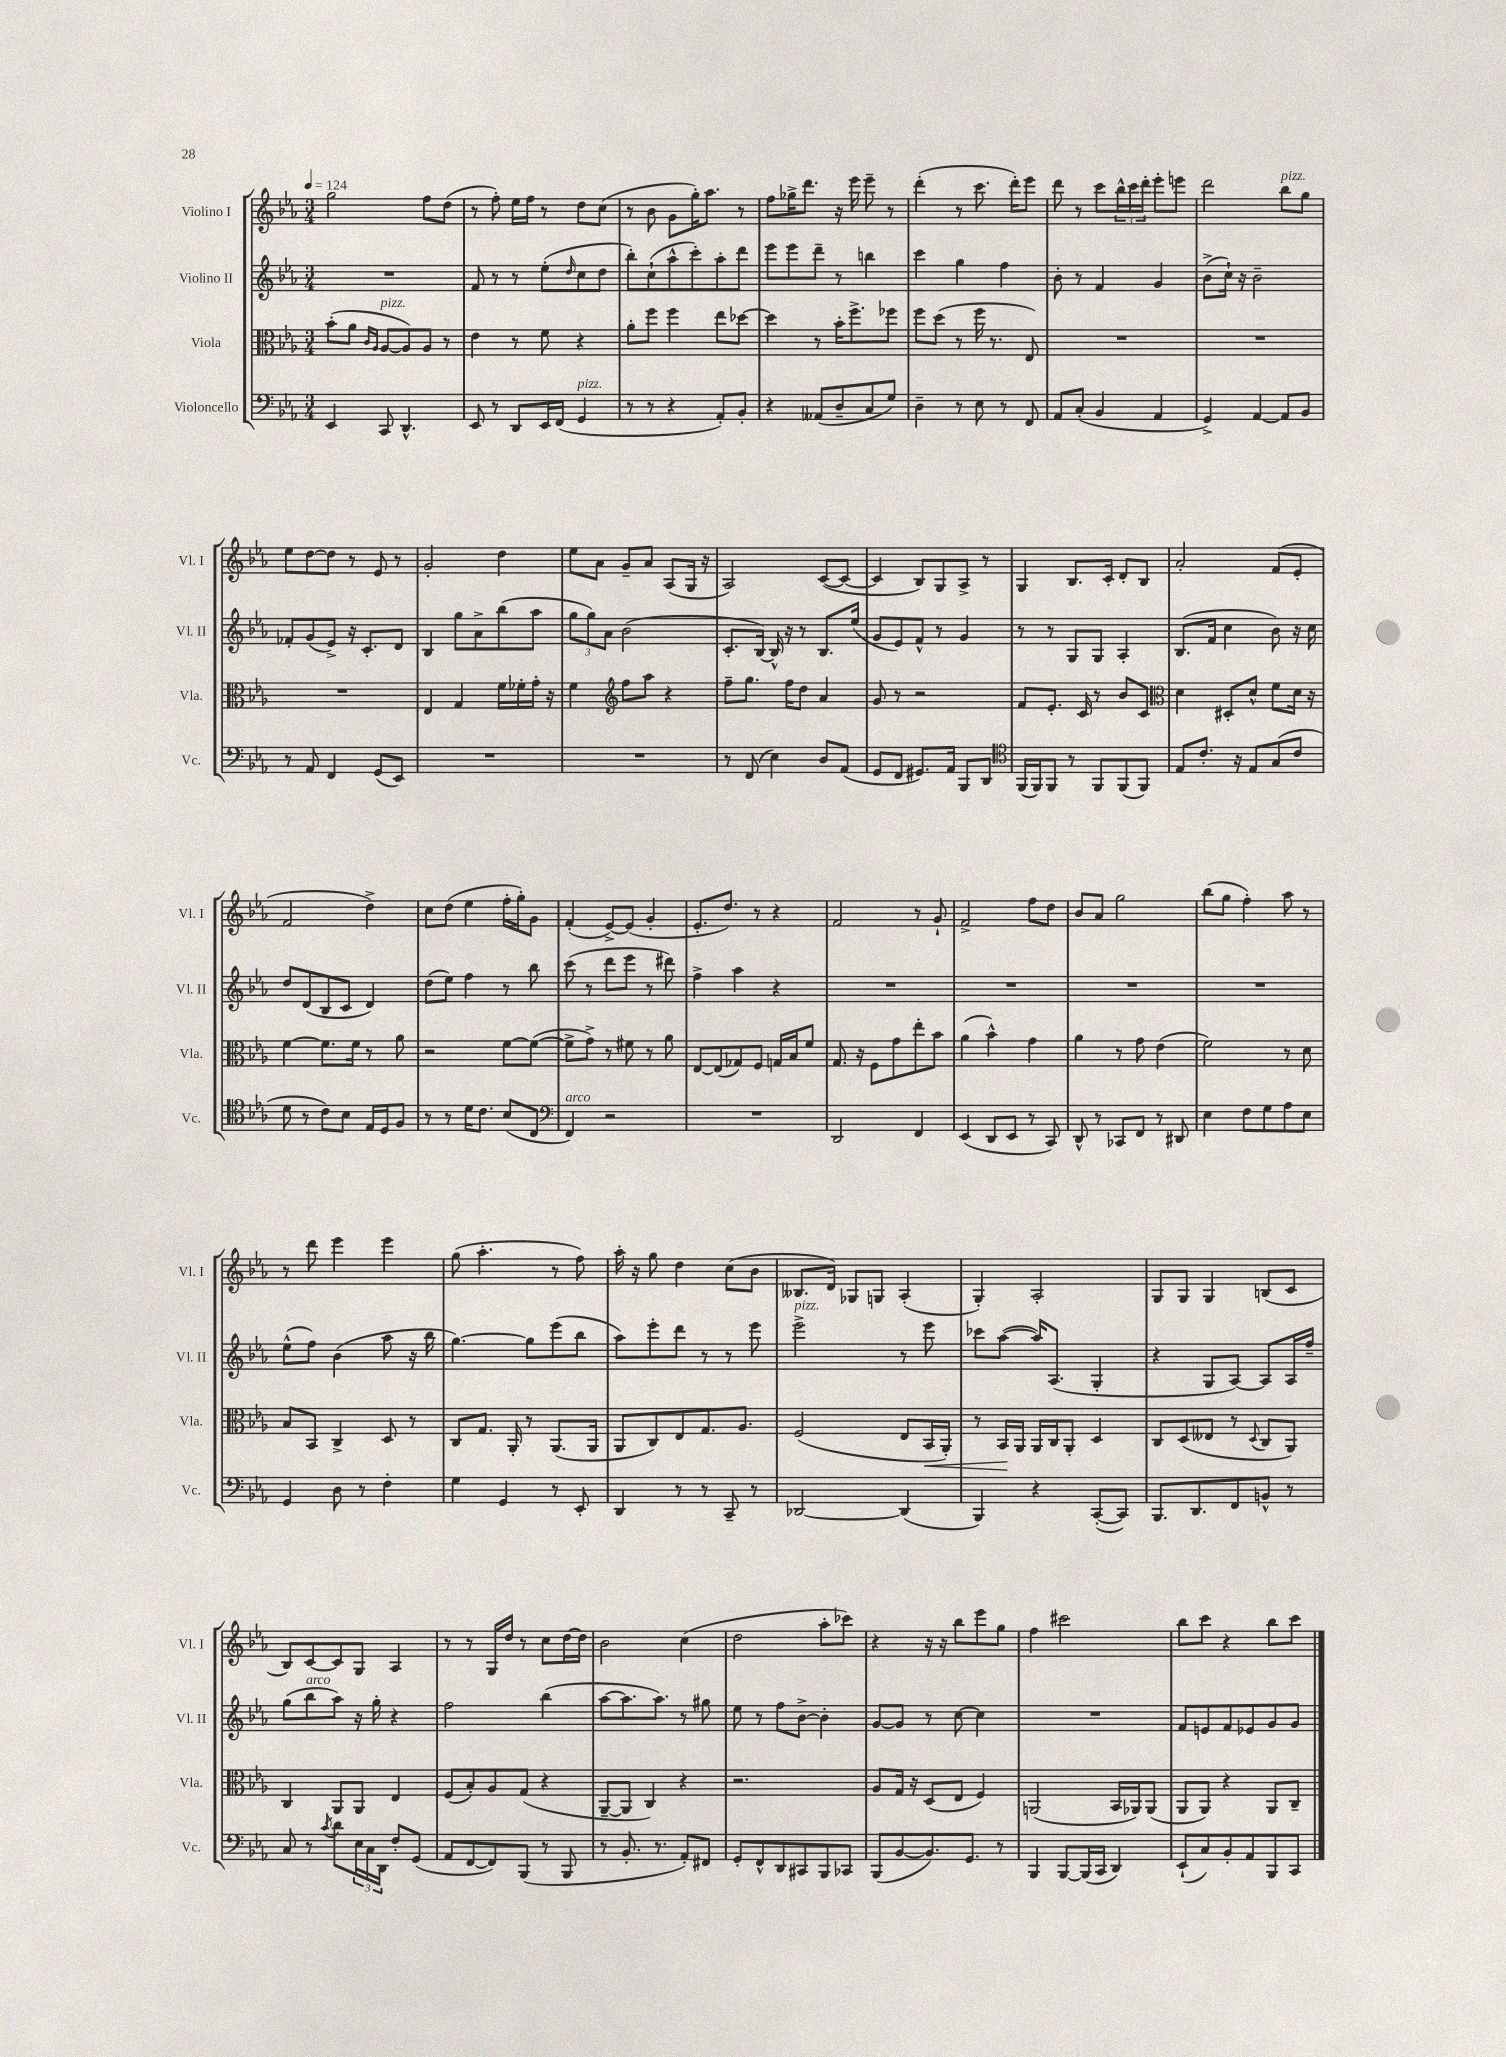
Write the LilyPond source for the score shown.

<<
\new StaffGroup <<
\new Staff = "s0" \with { instrumentName = "Violino I" shortInstrumentName = "Vl. I" } {
    \clef treble \key ees \major \numericTimeSignature \time 3/4 \tempo 4 = 124
    g''2 f''8 d''8( |
    r8 f''8-.) ees''16 f''16 r8 d''8 c''8( |
    r8 bes'8 g'8 g''16-.) aes''8. r8 |
    f''8 ges''16-> d'''8. r16 ees'''16 ees'''8-- r8 |
    d'''4-.( r8 c'''8. d'''16-.) ees'''8 |
    d'''8 r8 c'''8 \tuplet 3/2 { bes''16-^ c'''16 d'''16-. } ees'''8-. e'''8 |
    d'''2 bes''8^\markup { \italic "pizz." } g''8 |
    ees''8 d''8~ d''8 r8 ees'8 r8 |
    g'2-. d''4 |
    ees''8 aes'8 g'8-- aes'8 aes8( g16 r16 |
    aes2) c'8~( c'8~ |
    c'4 bes8) g8 aes8-> r8 |
    g4 bes8. c'16-. d'8-. bes8 |
    aes'2-. f'8( ees'8-. |
    f'2 d''4->) |
    c''8 d''8( ees''4 f''16-. g''16-.) g'8 |
    f'4-.( ees'8~->) ees'8( g'4-. |
    ees'8.-. d''8.) r8 r4 |
    f'2 r8 g'8-! |
    f'2-> f''8 d''8 |
    bes'8 aes'8 g''2 |
    bes''8( g''8 f''4-.) aes''8 r8 |
    r8 d'''8 ees'''4 ees'''4 |
    g''8( aes''4.-. r8 f''8) |
    aes''16-. r16 g''8 d''4 c''8( bes'8 |
    beses8. d'16) ges8 g8 aes4-.( |
    g4-.) aes2-. |
    g8 g8 g4 b8( c'8 |
    bes8) c'8~ c'8 g8 aes4 |
    r8 r8 g16 d''16 r8 c''8 d''16~ d''16 |
    bes'2 c''4( |
    d''2 aes''8-. ces'''8) |
    r4 r16 r16 bes''8 ees'''8 g''8 |
    f''4 cis'''2 |
    bes''8 c'''8 r4 bes''8 c'''8 \bar "|." |
}
\new Staff = "s1" \with { instrumentName = "Violino II" shortInstrumentName = "Vl. II" } {
    \clef treble \key ees \major \numericTimeSignature \time 3/4
    R2. |
    f'8 r8 r8 ees''8-.( \grace { d''16 } c''8 d''8 |
    bes''8-.) c''8-!( aes''8-^ c'''8-.) aes''8-. d'''8 |
    ees'''8 ees'''8 d'''8-- r8 b''4 |
    c'''4 g''4 f''4 |
    bes'8-. r8 f'4 g'4 |
    bes'8->( c''16-!) r16 bes'2-- |
    fes'8-. g'8( ees'8->) r16 c'8.-. d'8 |
    bes4 g''8 aes'8-> bes''8( aes''8 |
    \tuplet 3/2 { g''8 g''8) aes'8 } bes'2( |
    c'8.-. bes16~) bes16-^ r16 r8 bes8. ees''16( |
    g'8 ees'8) f'8-^ r8 g'4 |
    r8 r8 g8 g8 aes4-. |
    bes8.( f'16 c''4 bes'8) r16 c''16 |
    d''8 d'8( bes8 c'8 d'4) |
    d''8( ees''8) f''4 r8 bes''8 |
    c'''8( r8 d'''8 ees'''8 r8 dis'''8) |
    f''4-> aes''4 r4 |
    R2. |
    R2. |
    R2. |
    R2. |
    ees''8-^( f''8) bes'4( aes''8 r16 bes''16 |
    g''4.~) g''8 ees'''8( bes''8 |
    aes''8) ees'''8-. d'''8 r8 r8 ees'''8 |
    ees'''2->^\markup { \italic "pizz." } r8 ees'''8 |
    ces'''8 aes''8~( aes''16) aes8.( g4-. |
    r4 g8 aes8~) aes8 aes16 f''16-- |
    g''8( bes''8^\markup { \italic "arco" } aes''8) r16 g''16-. r4 |
    f''2 bes''4( |
    aes''8~ aes''8. aes''8.) r8 gis''8 |
    ees''8 r8 f''8 bes'8~-> bes'4-. |
    g'8~ g'8 r8 c''8~ c''4 |
    R2. |
    f'8 e'8 f'8 ees'8 g'8 g'8 \bar "|." |
}
\new Staff = "s2" \with { instrumentName = "Viola" shortInstrumentName = "Vla." } {
    \clef alto \key ees \major \numericTimeSignature \time 3/4
    bes'8-.( aes'8 \grace { c'16 aes16 } aes8~^\markup { \italic "pizz." } aes8) aes8 r8 |
    ees'4 r8 f'8 r4 |
    aes'8-. f''8 f''4 ees''8 des''8~ |
    des''4 r8 bes'16-. f''8.-> fes''8 |
    f''8 d''8( r8 f''16 r8. ees8) |
    R2. |
    R2. |
    R2. |
    ees4 g4 f'16 fes'16-. g'16-. r16 |
    f'4 \clef treble f''8 aes''8 r4 |
    f''8-- g''8. f''16 d''8 aes'4 |
    g'8 r8 r2 |
    f'8 ees'8.-. c'16 r8 bes'8 c'8 |
    \clef alto d'4 dis8-. d'8-^ f'8 d'16 r16 |
    f'4~ f'8. f'16 r8 aes'8 |
    r2 f'8~ f'8~( |
    f'8-> g'8->) r8 fis'8 r8 aes'8 |
    ees8~ ees8( ges8) f8 g16 bes16 f'8 |
    g8. r16 f8 g'8 ees''8-. bes'8 |
    aes'4( bes'4-^) g'4 |
    aes'4 r8 g'8 ees'4( |
    f'2) r8 d'8 |
    bes8 bes,8 c4-> d8 r8 |
    c8 g8. aes,16-. r8 aes,8.( aes,16 |
    aes,8 c8) ees8 g8. aes8. |
    f2( ees8 bes,16\< aes,16-.) |
    r8 bes,16\! aes,16 aes,16 c16 aes,8-. d4 |
    c8 d8( eeses8 r8 \appoggiatura { d8 } c8 aes,8) |
    c4 aes,8 aes,8 ees4 |
    f8( bes8-.) aes8 g8( r4 |
    aes,8~-- aes,8 c4) r4 |
    r2. |
    aes8 g16 r16 d8( ees8 f4) |
    a,2( bes,16 aes,16) aes,8( |
    aes,8 aes,8) r4 aes,8 c8-- \bar "|." |
}
\new Staff = "s3" \with { instrumentName = "Violoncello" shortInstrumentName = "Vc." } {
    \clef bass \key ees \major \numericTimeSignature \time 3/4
    ees,4 c,8 d,4.-^ |
    ees,8 r8 d,8 ees,16 f,16( g,4^\markup { \italic "pizz." } |
    r8 r8 r4 aes,8-.) bes,8-. |
    r4 aeses,8( d8-- c8 g8) |
    d4-- r8 ees8 r8 f,8 |
    aes,8 c8-.( bes,4 aes,4 |
    g,4->) aes,4~ aes,8 bes,8 |
    r8 aes,8 f,4 g,8( ees,8) |
    R2. |
    R2. |
    r8 f,8( ees4) d8 aes,8( |
    g,8 f,8 gis,8.) aes,16 bes,,8 d,8 |
    \clef tenor f,16( f,16) f,8 r8 f,8 f,8( f,8) |
    ees8 c'8.-. r16 ees8 g8( c'8 |
    d'8 r8 c'8) bes8 ees16 d16 f8 |
    r8 r8 d'16 c'8. bes8( c8 |
    \clef bass f,4^\markup { \italic "arco" }) r2 |
    R2. |
    d,2 f,4 |
    ees,4( d,8 ees,8 r8 c,8) |
    d,8-^ r8 ces,8 f,8 r8 dis,8 |
    ees4 f8 g8 aes8 ees8 |
    g,4 d8 r8 f4-. |
    g4 g,4 r8 ees,8-. |
    d,4 r8 r8 c,8-- r8 |
    des,2~ des,4( |
    bes,,4) r4 c,8~-.( c,8) |
    bes,,8. d,8. f,8 b,8-^ r8 |
    c8 r8 \acciaccatura { c'8 } d'8 \tuplet 3/2 { ees16 c16 d,16 } f8-. g,8( |
    aes,8 f,8~ f,8) bes,,8( r8 bes,,8 |
    r8 bes,8.-. r8. aes,8-.) fis,8 |
    g,8-. f,8-^ d,8 cis,8 bes,,8 ces,8 |
    bes,,8( bes,8~ bes,8.) g,8. r8 |
    bes,,4 bes,,8~ bes,,16( c,16 d,4) |
    ees,8-!( c8) bes,8-. aes,8 bes,,8 c,8 \bar "|." |
}
>>
>>
\layout { \context { \Score \remove "Bar_number_engraver" } }
